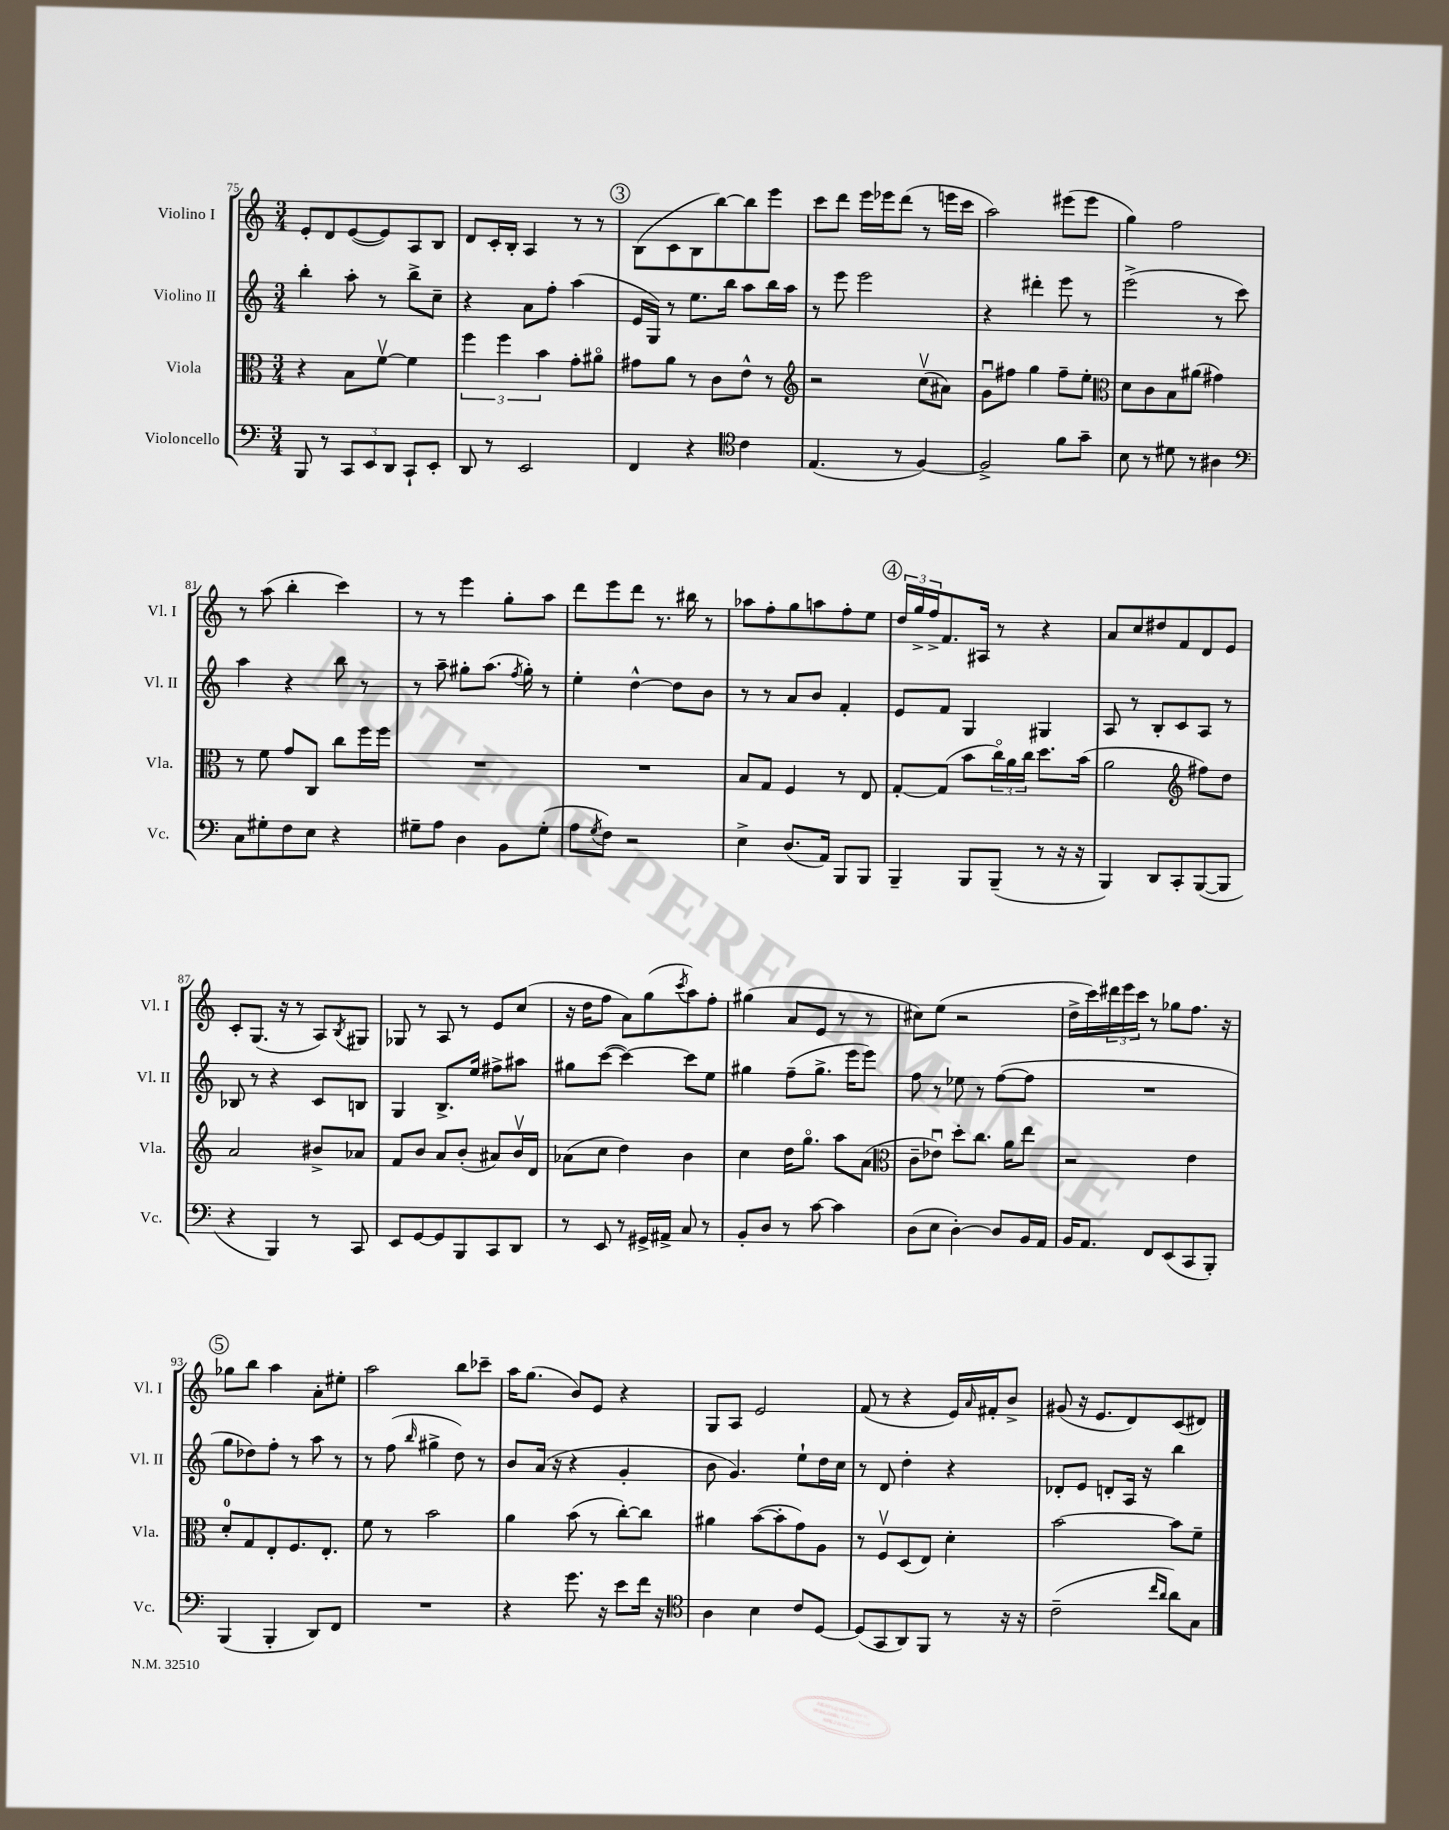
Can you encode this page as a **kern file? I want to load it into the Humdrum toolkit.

**kern	**kern	**kern	**kern
*part4	*part3	*part2	*part1
*staff4	*staff3	*staff2	*staff1
*I"Violoncello	*I"Viola	*I"Violino II	*I"Violino I
*I'Vc.	*I'Vla.	*I'Vl. II	*I'Vl. I
*clefF4	*clefC3	*clefG2	*clefG2
*k[]	*k[]	*k[]	*k[]
*M3/4	*M3/4	*M3/4	*M3/4
=75	=75	=75	=75
8BBB/	4r	4bb'\	8e'/L
8r	.	.	8d/
12CC/L	8B\L	8aa'\	([8e/
12EE/	.	.	.
.	[8fv\J	8r	8e/])
12DD/J	.	.	.
8CC`/L	4f\]	8bb^\L	8A/
8EE'/J	.	8cc~\J	8B/J
=76	=76	=76	=76
8DD/	6ff\	4r	8d/L
8r	.	.	16c'/L
.	6ff\	.	.
.	.	.	16B'/JJ
2EE/	.	8a\L	4A/
.	6b\	.	.
.	.	8ff'\J	.
.	8g'\L	(4aa\	8r
.	8a#X\J	.	8r
!!LO:REH:place=s1:t=3
=77	=77	=77	=77
4FF/	8g#X\L	16e/LL	(8B\L
.	.	16G/JJ)	.
.	8a\J	8r	8c\
4r	8r	8.ee\L	8B\
.	8c\L	.	[8bb\)
.	.	16bb\Jk	.
*clefC4	*	*	*
4c\	8e^^\J	8aa\L	8bb\]
.	8r	16bb\L	8eee\J
.	.	16aa\JJ	.
=78	=78	=78	=78
*	*clefG2	*	*
(4.E/	2r	8r	8ccc\L
.	.	8eee\	8ddd\J
.	.	2eee\	16eee\LL
.	.	.	16eee-X\J
8r	.	.	(8ddd\J
[4F/)	(8ccv\L	.	8r
.	8a#X\J)	.	16eeen\LL
.	.	.	16ccc\JJ
=79	=79	=79	=79
2F^/]	8gu\L	4r	2aa\)
.	8ff#X\J	.	.
.	4gg\	4ddd#X'\	.
8f\L	8ff#~\L	8eee\	(8eee#X\L
8g~\J	8ee'\J	8r	8eee#\J
=80	=80	=80	=80
*	*clefC3	*	*
8B\	8d\L	(2eee^\	4gg\)
8r	8c\	.	.
8d#X\	8B\	.	2ff\
8r	(8a#X\J	.	.
4A#X\	4g#X\)	8r	.
.	.	8ccc\)	.
!!LO:LB:g=z
=81	=81	=81	=81
*clefF4	*	*	*
8C\L	8r	4aa\	8r
8G#X'\	8f\	.	(8aa\
8F\	8g/L	4r	4bb'\
8E\J	8C/J	.	.
4r	8cc\L	8bb\	4ccc\)
.	16ff\L	8r	.
.	16ff\JJ	.	.
=82	=82	=82	=82
8G#X~\L	2.r	8r	8r
8A\J	.	8aa~\	8r
4D\	.	8gg#X'\L	4eee\
.	.	(8.aa\J	.
8BB\L	.	.	8gg'\L
.	.	8qff/	.
.	.	16gg#'\)	.
(8G#'\J	.	8r	8aa\J
=83	=83	=83	=83
8A\L	2.r	4ee'\	8ddd\L
8qG/	.	.	.
8F\J)	.	.	8eee\
2r	.	[4dd^^\	8ddd\J
.	.	.	8.r
.	.	8dd\L]	.
.	.	.	16bb#X\
.	.	8b\J	8r
=84	=84	=84	=84
4E^\	8B/L	8r	8aa-X\L
.	8G/J	8r	8ff'\
(8.D/L	4F/	8a/L	8gg\
.	.	8b/J	8aan\
16AA/Jk)	.	.	.
8BBB/L	8r	4f'/	8ff'\
8BBB/J	8E/	.	8ee\J
!!LO:REH:place=s1:t=4
=85	=85	=85	=85
4BBB~/	[8G'/L	8e/L	24dd/LL
.	.	.	24gg^/
.	.	.	24ff^/J
.	(8G/J]	8f/J	8.f/
8BBB/L	8b\L	4G/	.
.	.	.	16A#X/Jk
(8BBB~/J	24cc\L)	.	8r
.	24a\	.	.
.	24cc\JJ	.	.
8r	8.dd\L	4G#X/	4r
16r	.	.	.
16r	(16b\Jk	.	.
=86	=86	=86	=86
4BBB/)	2a\	8A/	8a/L
.	.	8r	8cc/
8DD/L	.	8B'/L	8dd#X/
8CC'/	.	8c/	8f/
*	*clefG2	*	*
([8BBB/	8ff#X\L)	8A/J	8d/
8BBB/J]	8dd\J	8r	8e/J
!!LO:LB:g=z
=87	=87	=87	=87
4r	2a/	8B-X/	8c'/L
.	.	8r	(8.G/J
4BBB/)	.	4r	.
.	.	.	16r
.	.	.	8r
8r	8b#X^/L	8c/L	8A/L)
.	.	.	8qB/
8CC/	8a-X/J	8Bn/J	8G#X/J
=88	=88	=88	=88
8EE/L	8f/L	4G/	8G-X/
[8GG/	8b/J	.	8r
8GG/]	8a/L	8.B^/L	8A/
8BBB/	(8b'/J	.	8r
.	.	16ee/Jk	.
8CC/	8a#X/L)	8ff#X^\L	8e/L
8DD/J	16bv/L	8aa#X\J	(8cc/J
.	16d/JJ	.	.
=89	=89	=89	=89
8r	(8a-X\L	8gg#X\L	16r
.	.	.	16dd\KL
8EE/	8cc\J	([8ccc\J	8ff\J
8r	4dd\)	4ccc\_)	8a\L)
16GG#X^/LL	.	.	(8gg\
16AA#X^/JJ	.	.	.
.	.	.	8qccc/
8C/	4b\	8ccc\L]	8aa\)
8r	.	8ee\J	8ff'\J
=90	=90	=90	=90
8BB'/L	4cc\	4gg#X\	(4gg#X\
8D/J	.	.	.
8r	16dd\KL	(8ff~\L	8a/L
.	8.gg\J	.	.
[8c\	.	8.gg#^\J	8e/J
4c\]	8aa\L	.	8r
.	.	16eee\KL	.
.	(8a\J	8eee\J)	8r
=91	=91	=91	=91
*	*clefC3	*	*
(8D\L	8c~\L	8ff\	8cc#X\L)
8E\J	8e-Xu\J)	8r	(8ee\J
[4D'\)	8dd'\L	8ee-X\	2r
.	8.cc\J	8r	.
8D/L]	.	([8ff\L	.
.	16a\KL	.	.
16BB/L	8ee\J	8ff\J]	.
16AA/JJ	.	.	.
=92	=92	=92	=92
16BB/KL	2r	2.r	16dd^\LL
8.AA/J	.	.	16ccc\)
.	.	.	24ddd#X\
.	.	.	24eee\
.	.	.	24ccc\JJ
8FF/L	.	.	8r
(8EE/	.	.	8gg-X\L
8CC/	4e\	.	8.ff\J
8BBB'/J)	.	.	.
.	.	.	16r
!!LO:LB:g=z
!!LO:REH:place=s1:t=5
=93	=93	=93	=93
(4BBB/	8d'/L	8gg\L	8gg-X\L
.	8G/	8dd-X\)	8bb\J
4BBB'/	8E'/	8ff'\J	4aa\
.	8.F/	8r	.
8DD/L)	.	8aa\	8a'\L
.	8.E'/J	.	.
8FF/J	.	8r	8ee#X'\J
=94	=94	=94	=94
2.r	8f\	8r	2aa\
.	8r	(8ff\	.
.	.	16qqbb/	.
.	2b\	4gg#X^\	.
.	.	8dd\)	8bb\L
.	.	8r	8ccc-X~\J
=95	=95	=95	=95
4r	4a\	8b/L	16aa\KL
.	.	.	(8.gg\J
.	.	(16a/Jk	.
.	.	16r	.
8.g\	(8b\	4r	8b/L)
.	8r	.	8e/J
16r	.	.	.
8e\L	[8cc'\L)	4g'/	4r
16f\Jk	8cc\J]	.	.
16r	.	.	.
=96	=96	=96	=96
*clefC4	*	*	*
4A\	4a#X\	8b\	8G/L
.	.	4.g/)	8A/J
4B\	([8b\L	.	2e/
.	8b'\]	.	.
8c/L	8g\)	8ee`\L	.
[8D/J	8A\J	16dd\L	.
.	.	16cc\JJ	.
=97	=97	=97	=97
(8D/L]	8r	8r	(8f/
8GG/	8Fv/L	8d/	8r
8AA/)	(8D/	4dd'\	4r
8FF/J	8E/J)	.	.
8r	4d'\	4r	16e/LL)
.	.	.	16qqa/
.	.	.	16f#X'/J
16r	.	.	8b^/J
16r	.	.	.
=98	=98	=98	=98
(2c~\	[2b\	8d-X'/L	(8g#X/
.	.	8e/J	16r
.	.	.	8.e/L
.	.	8dn'/L	.
.	.	16A/Jk	8d/)
.	.	16r	.
16qqcc/LL	.	.	.
16qqa/JJ	.	.	.
8a\L)	8b\L]	4bb\	(8c/
8G\J	8f~\J	.	8d#X/J)
==	==	==	==
*-	*-	*-	*-
